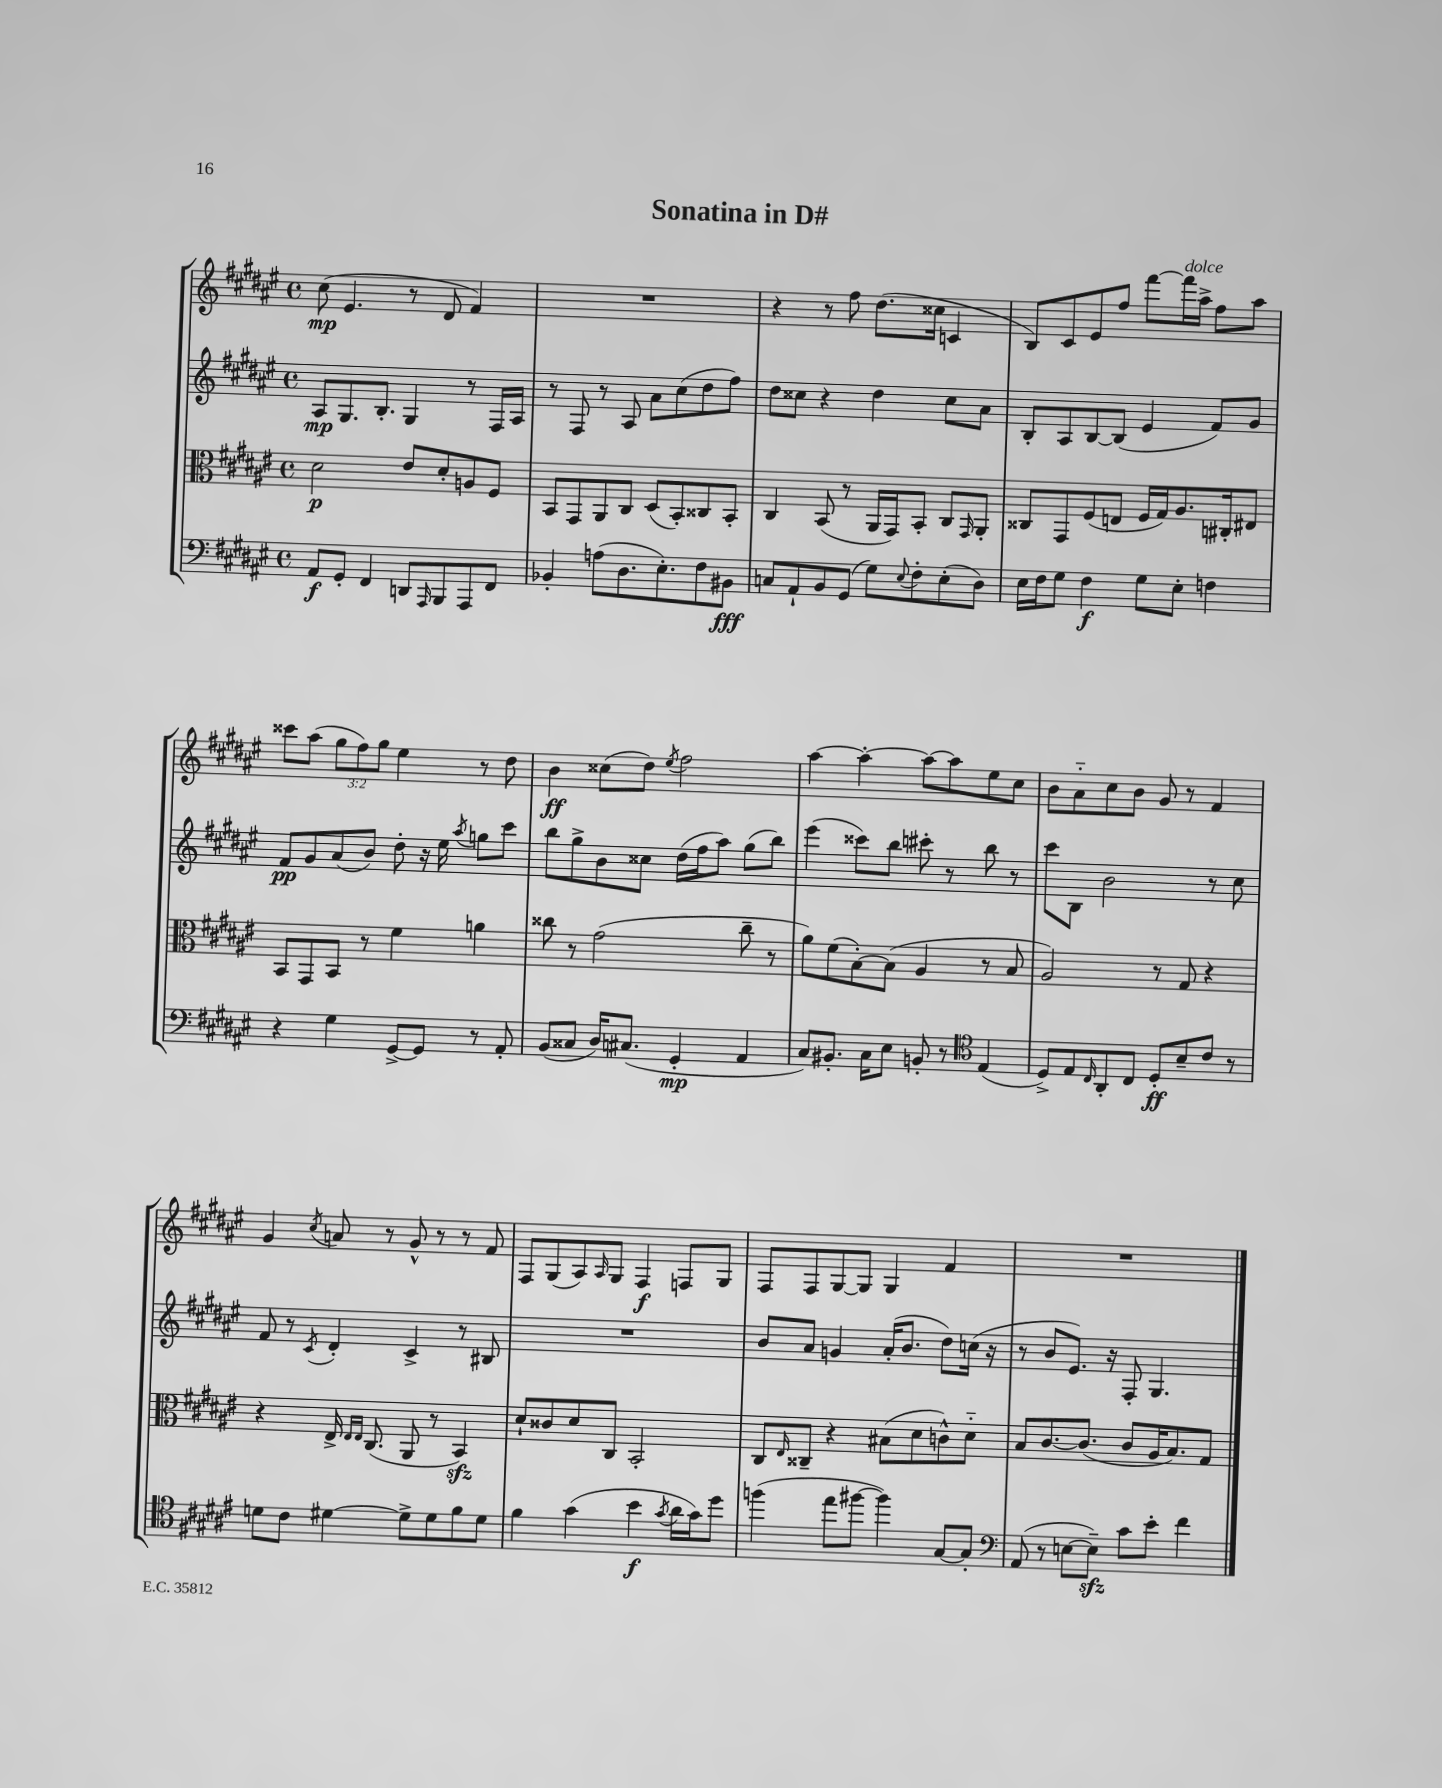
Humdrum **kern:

**kern	**kern	**kern	**kern
*staff4	*staff3	*staff2	*staff1
*clefF4	*clefC3	*clefG2	*clefG2
*k[f#c#g#d#a#e#]	*k[f#c#g#d#a#e#]	*k[f#c#g#d#a#e#]	*k[f#c#g#d#a#e#]
*M4/4	*M4/4	*M4/4	*M4/4
*met(c)	*met(c)	*met(c)	*met(c)
8AA#/L	2d#\	8A#/L	(8cc#\
8GG#'/J	.	8.G#/	4.e#/
4FF#/	.	.	.
.	.	8.B'/J	.
8DD/L	8e#/L	4G#/	8r
16qqAAA#/	.	.	.
8BBB/	8d#'/	.	8d#/
8AAA#/	8A/	8r	4f#/)
8FF#/J	8F#/J	16F#/LL	.
.	.	16A#/JJ	.
=	=	=	=
4BB-'/	8BB/L	8r	1r
.	8GG#/	8F#/	.
(8A\L	8AA#/	8r	.
8.D#\	8C#/J	8A#/	.
.	(8D#/L	8a#\L	.
8.E#'\)	.	.	.
.	8BB'/)	(8cc#\	.
8F#\	8C##/	8dd#\	.
8BB#\J	8BB'/J	8ff#\J)	.
=	=	=	=
8C/L	4C#/	8dd#\L	4r
8AA#`/	.	8cc##\J	.
8BB/	(8BB/	4r	8r
(8GG#/J	8r	.	8ff#\
8G#\L)	16AA#/LL	4dd#\	(8.dd#\L
.	16GG#/J)	.	.
8qqE#/	.	.	.
8F#'\	8BB'/J	.	.
.	.	.	16cc##\Jk
(8E#'\	8C#/L	8cc##\L	4c/
.	16qqGG#/	.	.
8D#\J)	8AA#'/J	8a#\J	.
=	=	=	=
16E#\LL	8C##/L	8B'/L	8B/L)
16F#\J	.	.	.
8G#\J	8GG#/	8A#/	8c#/
4F#\	(8F#/	[8B/	8e#/
.	8E/J	(8B/]J	8ff#/J
8G#\L	16F#/LL	4e#/	[8fff#\L
.	16G#/J)	.	.
8E#'\J	8.A#/	.	16fff#\]L
.	.	.	16aa#^\JJ
4F\	.	8f#/L)	8ff#\L
.	16C#'/k	.	.
.	8E#/J	8g#/J	8aa#\J
=	=	=	=
4r	8BB/L	8f#/L	8ccc##\L
.	8GG#/	8g#/	(8aa#\J
4G#\	8BB/J	(8a#/	12gg#\L
.	.	.	12ff#\)
.	8r	8b/J)	.
.	.	.	12gg#\J
[8GG#^/L	4f#\	8dd#'\	4ee#\
8GG#/]J	.	16r	.
.	.	16ee#\	.
.	.	8qaa#/	.
8r	4a\	8gg\L	8r
8AA#'/	.	8ccc#\J	8dd#\
=	=	=	=
(8BB/L	8cc##\	8bb\L	4b\
8C##/J	8r	8gg#^\	.
16D#/LK)	(2g#\	8b\	(8cc##\L
(8.C#/J	.	.	.
.	.	8cc##\J	8dd#\J)
.	.	.	8qee#/
4GG#'/	.	(16dd#\LL	2ff#\
.	.	16ff#\J	.
.	.	8aa#\J)	.
4AA#/	8cc##~\	(8gg#\L	.
.	8r	8bb\J)	.
=	=	=	=
8C#/L)	8a#\L)	(4eee#\	[4aa#\
8.BB#'/J	(8f#\	.	.
.	[8B'\)	8ccc##\L)	4aa#'\_
16C#\LK	.	.	.
8E#\J	(8B\]J	8bb\J	.
8BB'/	4A#/	8ccc#'\	8aa#\_L
8r	.	8r	8aa#\]
*clefC4	*	*	*
(4E#/	8r	8bb\	8ee#\
.	8B/	8r	8cc#\J
=	=	=	=
8D#^/L)	2A#/)	8ccc#\L	8b\L
8E#/	.	8B\J	8a#'~\
16qqC#/	.	.	.
8AA#'/	.	2b\	8cc#\
8C#/J	.	.	8b\J
8D#'/L	8r	.	8g#/
8B~/	8G#/	.	8r
8c#/J	4r	8r	4f#/
8r	.	8cc#\	.
=	=	=	=
8d\L	4r	8f#/	4g#/
8c#\J	.	8r	.
.	.	8qc#/	8qcc#/
[4d#\	16E#^/	4d#'/	8a/
.	16qqE#/LL	.	.
.	16qqE#/JJ	.	.
.	(8.C#/	.	.
.	.	.	8r
8d#^\]L	8AA#/	4c#^/	8g#^^/
8d#\	8r	.	8r
8f#\	4BB/)	8r	8r
8d#\J	.	8B#/	8f#/
=	=	=	=
4f#\	8d#`/L	1r	8F#/L
.	8c##/	.	(8G#/
(4g#\	8d#/	.	8A#/)
.	.	.	16qqA#/
.	8C#/J	.	8G#/J
4b\	2BB'/	.	4F#/
8qg#/	.	.	.
16a#\LL	.	.	8F/L
16g#\J)	.	.	.
8dd#\J	.	.	8G#/J
=	=	=	=
(4ff\	8C#/L	8b/L	8F#/L
.	16qqE#/	.	.
.	8C##~/J	8a#/J	8F#/
8ee#\L	4r	4g/	[8G#/
[8ff#\J	.	.	8G#/]J
4ff#\])	(8B#\L	(16a#'/LK	4G#/
.	.	8.b/J	.
.	8d#\	.	.
[8G#/L	8c^^\)	8dd#\L)	4f#/
8G#'/]J	8d#'~\J	(16cc\Jk	.
.	.	16r	.
=	=	=	=
*clefF4	*	*	*
(8AA#/	8B/L	8r	1r
8r	[8.c#/	8b/L	.
[8E\L	.	8.e#/J)	.
.	(8.c#/]J	.	.
8E~\]J)	.	.	.
.	.	16r	.
8c#\L	8c#/L	8F#'/	.
8e#'\J	16A#/K	4.G#/	.
.	8.B/)	.	.
4f#\	.	.	.
.	8G#/J	.	.
==	==	==	==
*-	*-	*-	*-
